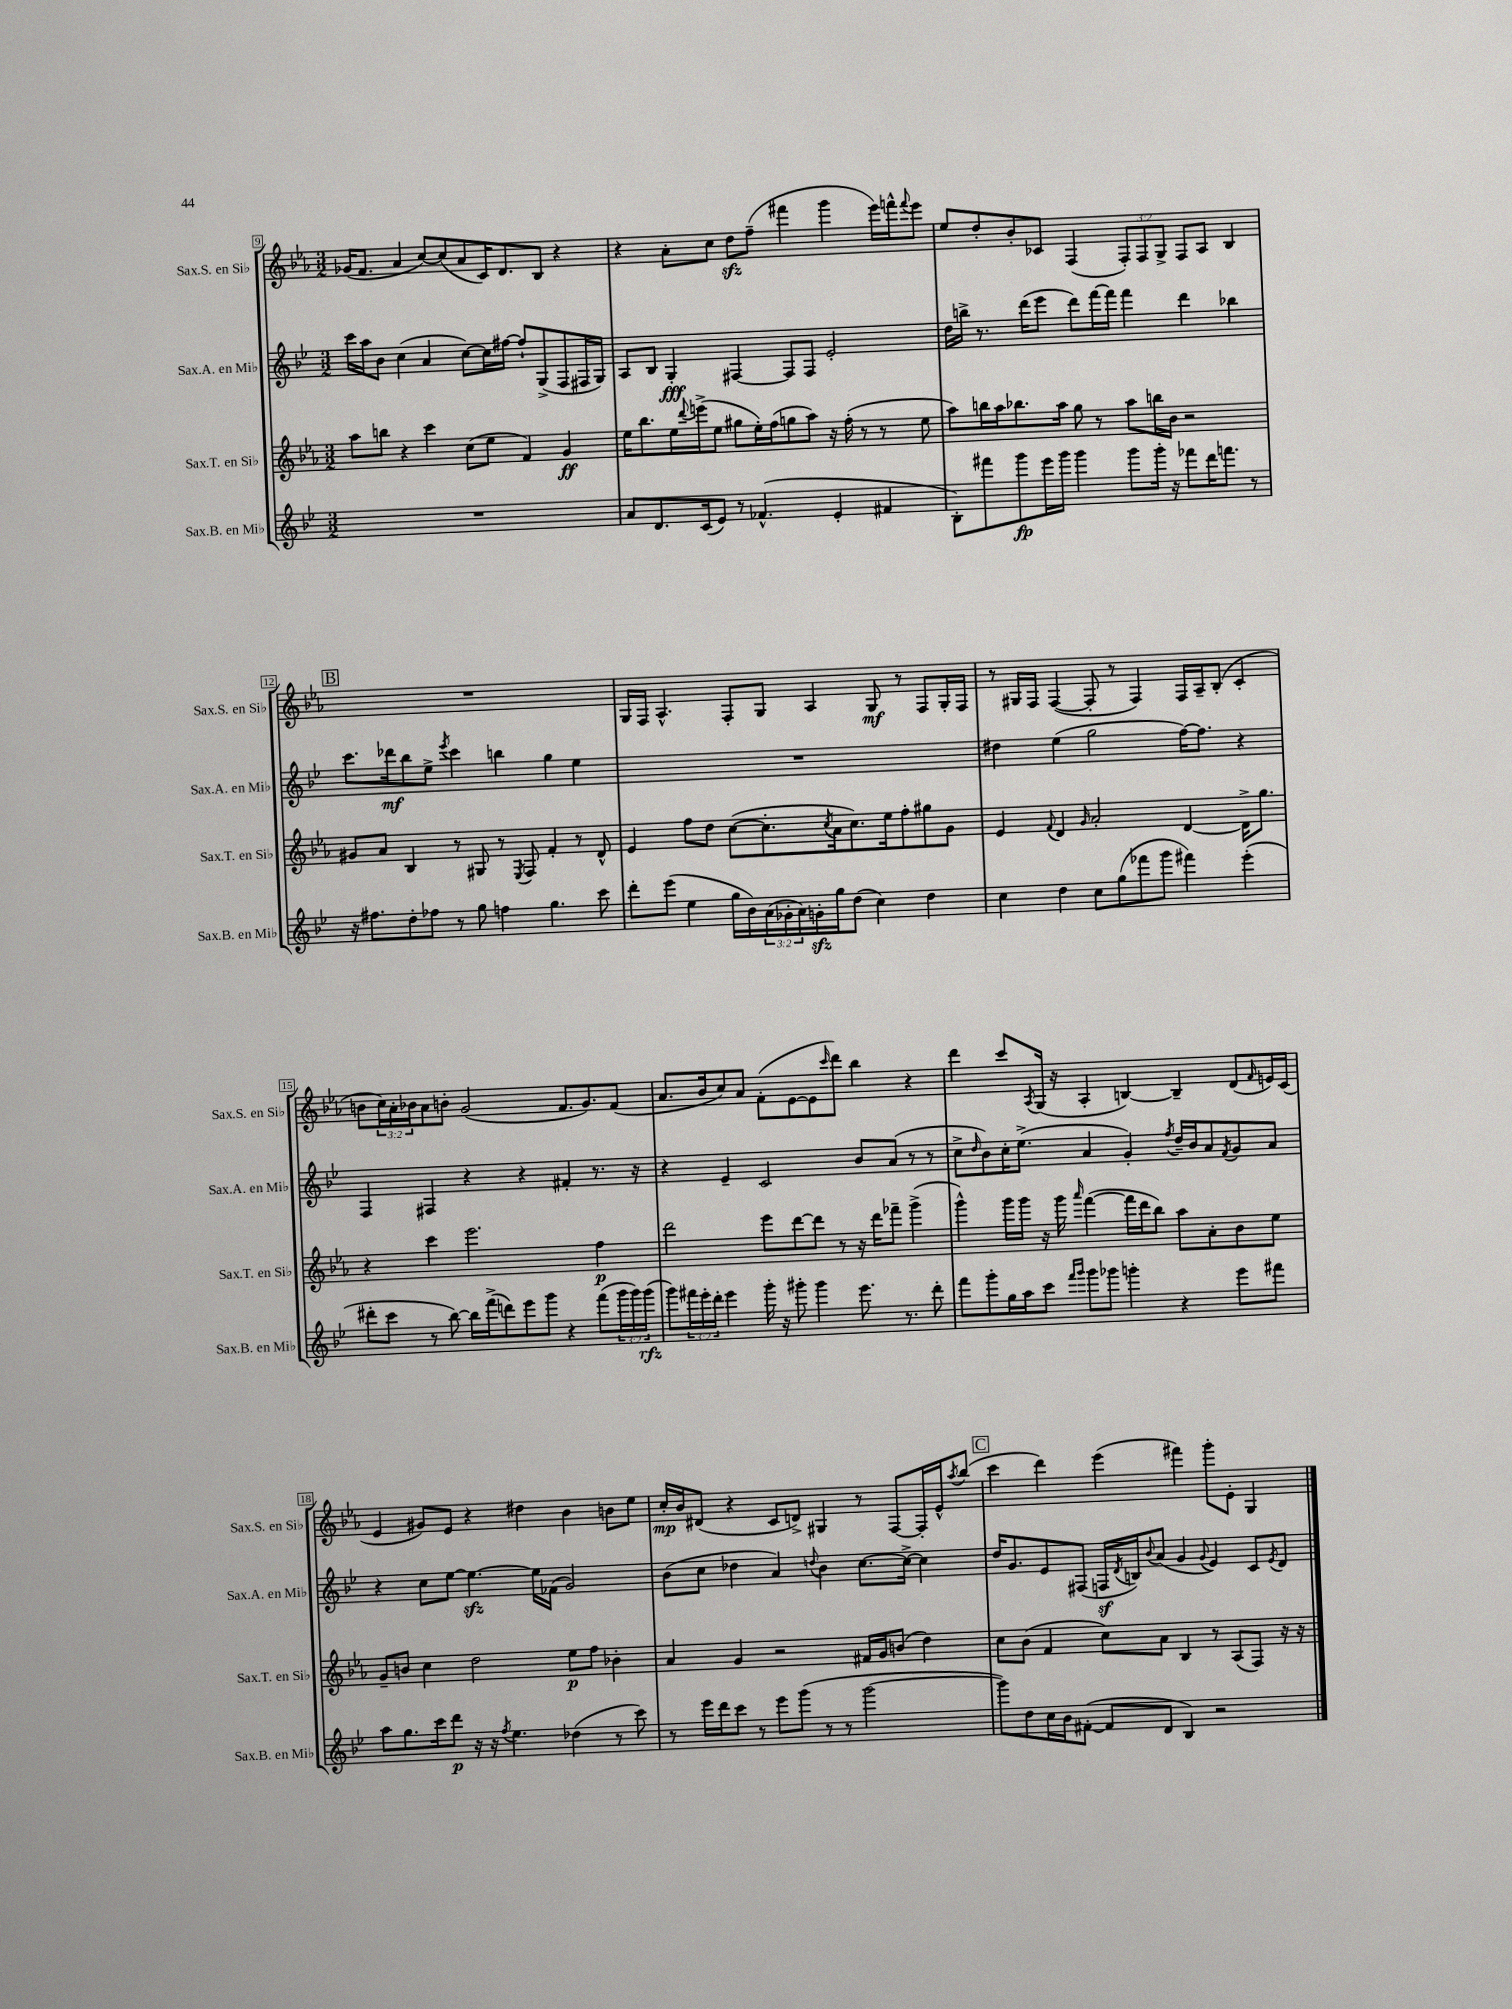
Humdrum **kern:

**kern	**kern	**kern	**kern
*staff4	*staff3	*staff2	*staff1
*clefG2	*clefG2	*clefG2	*clefG2
*k[b-e-]	*k[b-e-a-]	*k[b-e-]	*k[b-e-a-]
*M3/2	*M3/2	*M3/2	*M3/2
1.r	8aa-	16ccc	(16g-
.	.	16aa	8.f
.	8bb	8b-	.
.	4r	(4cc	4a-
.	4ccc	4a	[8cc)
.	.	.	(8cc]
.	(8cc	[8cc)	8a-
.	8ee-	16cc]	16c)
.	.	[16ff#	8.d
.	4f)	8ff#`]	.
.	.	(8G^	8B-
.	4g	8F	4r
.	.	16F#	.
.	.	16G)	.
=	=	=	=
8a	16ee-	8A	4r
.	8.bb-	.	.
8.d	.	8B-	.
.	16ee-	4G'	8a-'
.	8qqddd	.	.
(16c	(16eee^	.	.
8e-)	8ee-	.	8cc
8r	8gg#	[4F#	8dd
(4.f-^^	16ee-')	.	(8ff~
.	(16ff	.	.
.	8gg	8F#]	4fff#
.	8aa-)	8F#	.
4e-'	16r	2e-'	4ggg
.	(16ff'	.	.
.	8r	.	.
4f#	8r	.	16eee-)
.	.	.	16fff^^
.	.	.	8qqfff
.	8ee-	.	8eee-
=	=	=	=
8B-')	8aa-)	16dd	8ee-
.	.	16bb^	.
8fff#	16bb	8.r	8dd'
.	16aa-	.	.
8ggg	8.bb-	.	8b-'
.	.	(16ddd	.
16eee-	.	8eee-	8c-
16ggg	16aa-	.	.
4ggg	8gg	8ddd)	(4F
.	8r	[16fff	.
.	.	16fff]	.
8ggg	8aa-	4fff	12F')
.	.	.	12F
16ggg'	16bb	.	.
.	.	.	12G^
16r	16b-	.	.
8fff-	2r	4ddd	8F
16ddd	.	.	8A-
8.fff	.	.	.
.	.	4bb-	4B-
8r	.	.	.
=	=	=	=
16r	8g#	8.ccc	1.r
8.ff#	.	.	.
.	8a-	.	.
.	.	16ddd-	.
8dd'	4B-	8bb-	.
8ff-	.	8ee-^	.
.	.	8qeee-	.
8r	8r	4ccc	.
8gg	8G#	.	.
4ff	8r	4bb	.
.	8qE-	.	.
.	8F	.	.
4.gg	4f'	4gg	.
.	8r	4ee-	.
8ccc	8d^^	.	.
=	=	=	=
8ddd'	4e-	1.r	16G
.	.	.	16F
(8eee-	.	.	4.A-^^
4ee-	8ff	.	.
.	8dd	.	.
16gg	([8cc	.	8F'
16b-)	.	.	.
(24a	8.cc']	.	8G
24g-'	.	.	.
24a)	.	.	.
16g'	.	.	4A-
.	8qcc	.	.
16gg	16a-	.	.
(8dd	8.cc)	.	.
4cc)	.	.	8G
.	16ee-	.	.
.	8ff'	.	8r
4dd	8gg#	.	8F
.	8g	.	16G'
.	.	.	16F
=	=	=	=
4cc	4e-	4dd#	8r
.	.	.	16G#
.	.	.	16F
.	8qqf	.	.
4dd	4d	(4ee-	([4F
.	16qqg	.	.
8cc	2a-'	2gg	8F']
(8gg	.	.	8r
8fff-	.	.	4F)
8ggg	.	.	.
4fff#)	[4d	[16ff)	16F
.	.	8.ff]	16A-~
.	.	.	(8B-'
(4eee-'	16d^]	4r	4c'
.	8.gg	.	.
=	=	=	=
8ddd#'	4r	4F	8b
8ccc	.	.	24cc)
.	.	.	24a-'
.	.	.	24b-
8r	4ccc	4F#	8a-
[8bb-)	.	.	8b'
16bb-]	2.eee-	4r	(2g
(16fff^	.	.	.
8ddd)	.	.	.
8eee-	.	4r	.
8ggg	.	.	.
4r	.	4f#'	8.f
.	.	.	8.g)
(8fff	4ff	8.r	.
24ggg	.	.	(8f
24ggg)	.	.	.
.	.	16r	.
(24ggg	.	.	.
=	=	=	=
8ggg)	2ddd	4r	8.a-
24fff#	.	.	.
24eee-'	.	.	.
.	.	.	16b-
24ddd'	.	.	.
4eee-	.	4e-~	8cc)
.	.	.	8a-
16ggg'	8eee-	2c	(8f'
16r	.	.	.
8ggg#'	[8ddd	.	[8e-
4ggg#	8ddd]	.	8e-]
.	.	.	16qqccc
.	8r	.	8ddd)
8.eee-	16r	8b-	4bb-
.	16ddd	.	.
.	8fff-~	(8a	.
8.r	.	.	.
.	(4ggg^	8r	4r
8ddd'	.	8r	.
=	=	=	=
8fff	4ggg^^)	8cc^	4ddd
.	.	16qqdd	.
8ggg'	.	8b-)	.
16gg	16ggg	16cc'	8ccc
16aa	16ggg	(8.ee-^	.
.	.	.	8qA-
8ccc	16r	.	(16G
.	16ggg	.	16r
16qqfff	.	.	.
16qqggg	16qqaaa-	.	.
8ggg	([4fff	4a	4A-'
8ggg-	.	.	.
4ggg'	16fff]	4g')	[4B)
.	16ddd	.	.
.	8bb-)	.	.
.	.	8qff	.
4r	8aa-	16dd~	4B~]
.	.	16b-	.
.	8a-'	8a	.
.	.	8qf	.
8eee-	8b-	8g	(8d
.	.	.	16qqf
8fff#	8ee-	8a	16e)
.	.	.	(16c
=	=	=	=
8aa	8g~	4r	4e-
8.gg	8b	.	.
.	4cc	8cc	8g#)
16ccc	.	.	.
8ddd	.	[8ee-	8e-
16r	2dd	4.ee-_	4r
16r	.	.	.
8qff	.	.	.
4.ee-	.	.	.
.	.	.	4dd#
.	.	16ee-]	.
.	.	(16f-	.
(4dd-	8ee-	2g)	4b-
.	8ff	.	.
8r	4b-'	.	8b
8ccc)	.	.	8ee-
=	=	=	=
8r	4a-	(8b-	16cc'
.	.	.	16b-
16eee-	.	8cc	(8d#
16ddd	.	.	.
8ccc	4g	4dd-	4r
8r	.	.	.
8eee-	2r	4a)	8c
(8ggg	.	.	8d^)
.	.	8qqdd	.
8r	.	4b-	4G#
8r	.	.	.
[2ggg	16f#	[8.cc	8r
.	16g	.	.
.	(8b	.	[8F
.	.	16cc^_	.
.	4dd)	4cc]	16F']
.	.	.	16e-^^
.	.	.	8qaa-
.	.	.	(8bb-
=	=	=	=
8ggg])	8cc	16dd	4ccc
.	.	8.g	.
8dd	(8b-	.	.
16cc	4f	8e-	4ddd)
16b-	.	.	.
([8f#'	.	(8F#	.
8f#]	8cc)	16F	(4eee-
.	.	8qd	.
.	.	16B)	.
.	.	8qqb-	.
8d	8a-	(8a	.
4B-)	4B-	4g	4fff#)
.	.	8qqg	.
2r	8r	4e-)	8ggg'
.	(8A-	.	8e-'
.	8F)	8c	4G
.	.	8qe-	.
.	16r	8d	.
.	16r	.	.
==	==	==	==
*-	*-	*-	*-
